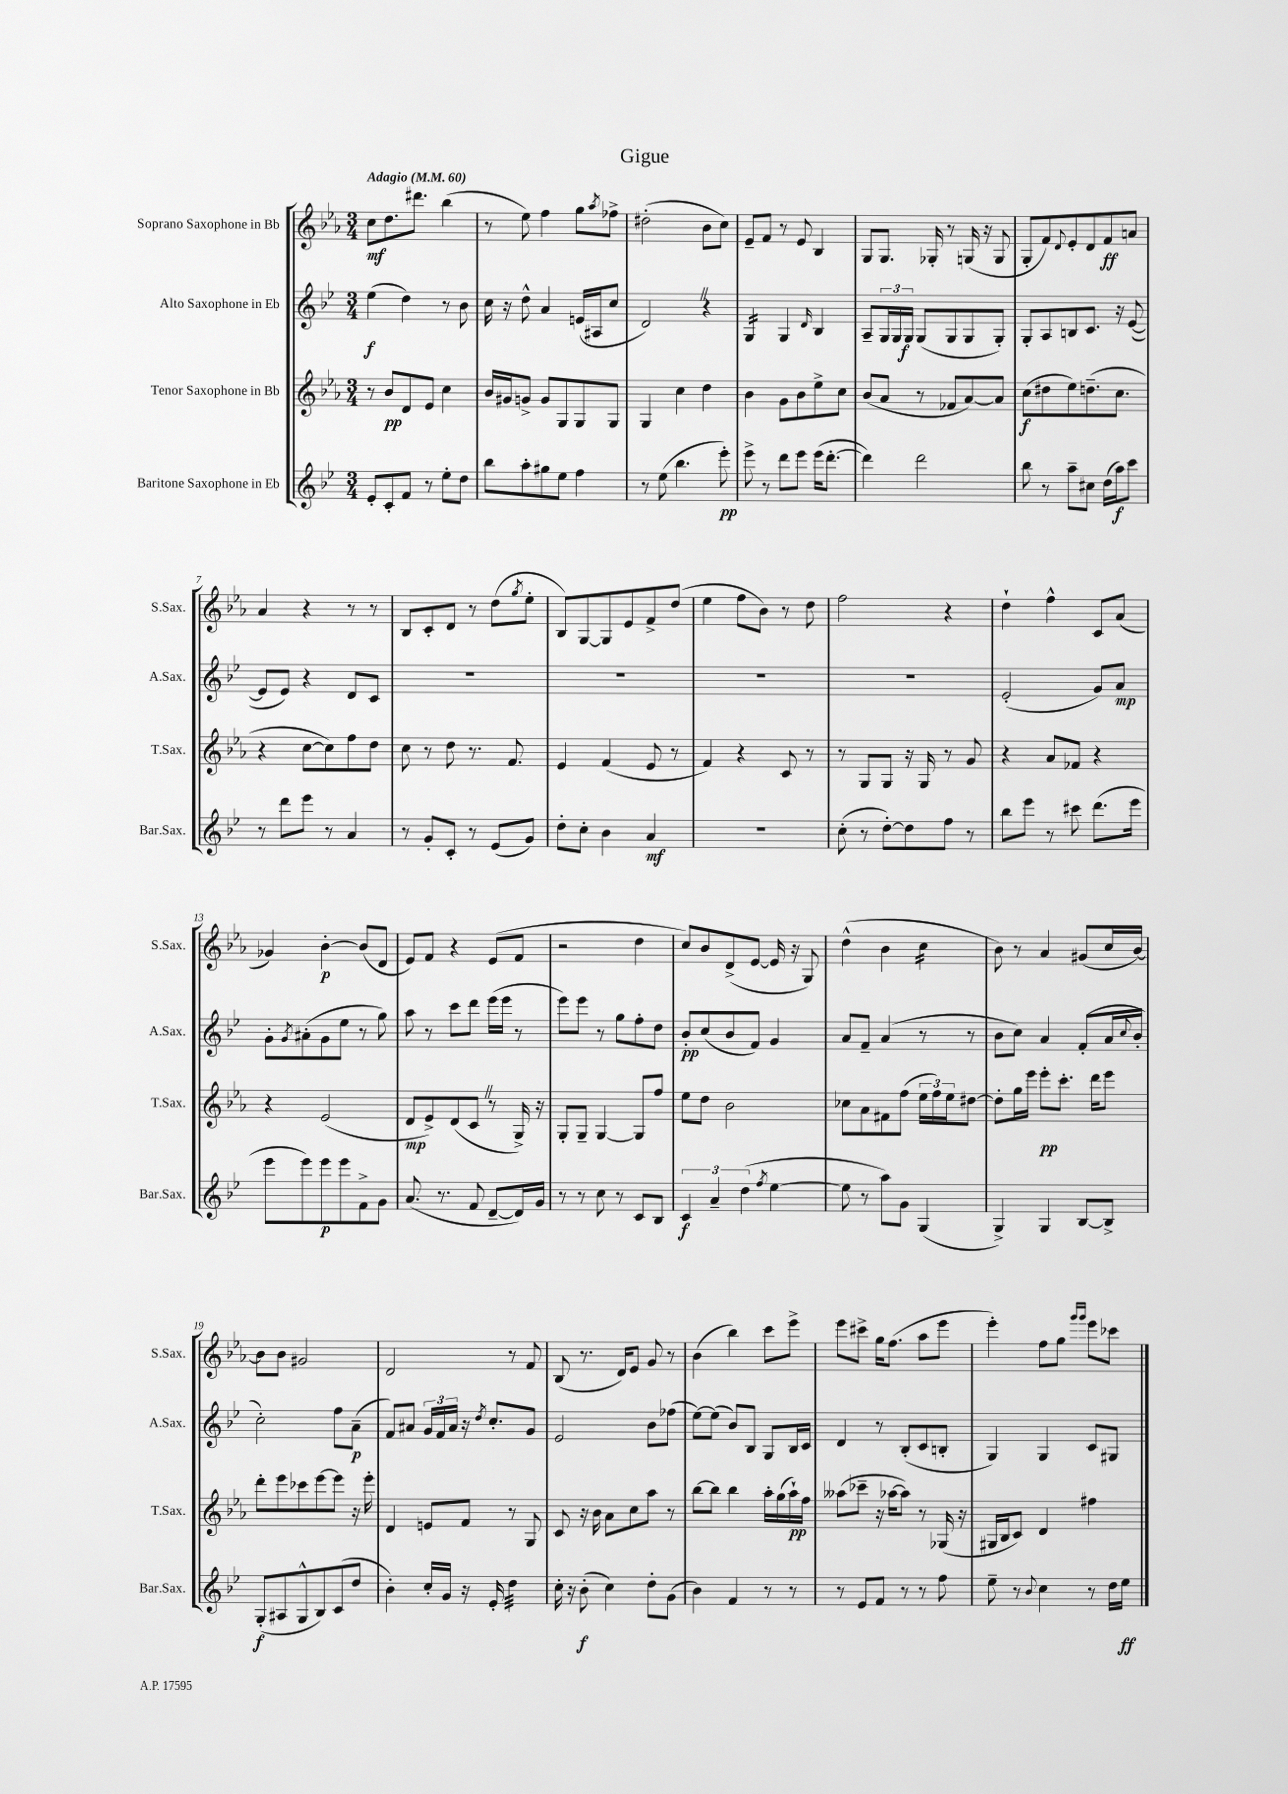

**kern	**kern	**kern	**kern
*staff4	*staff3	*staff2	*staff1
*clefG2	*clefG2	*clefG2	*clefG2
*k[b-e-]	*k[b-e-a-]	*k[b-e-]	*k[b-e-a-]
*M3/4	*M3/4	*M3/4	*M3/4
*MM60	*MM60	*MM60	*MM60
8e-'	8r	(4ee-	8cc
8c'	8b-	.	8.dd
8f	8d	4dd)	.
.	.	.	8.ddd#
8r	8e-	.	.
8ee-'	4cc	8r	(4bb-
8dd	.	8b-	.
=	=	=	=
8bb-	16b-	16cc	8r
.	16g#	16r	.
8aa'	8g^	8dd^^	8ee-)
8gg#	8g	4a	4ff
8ee-	8G	.	.
4ff	8G	(16e	8gg
.	.	16A#	.
.	.	.	8qaa-
.	8G	8cc	8ff-^
=	=	=	=
8r	4G	2d)	(2dd#'
(8ee-	.	.	.
4.bb-	4cc	.	.
.	4dd	4r	8b-
8eee-')	.	.	8cc)
=	=	=	=
8eee-^	4b-	4G	8e-~
8r	.	.	8f
8ddd	8g	4G	8r
8eee-	8b-	.	8e-
.	.	16qqd	.
(16eee-	8ee-^	4B-	4B-
[8.ddd'	.	.	.
.	8cc	.	.
=	=	=	=
4ddd])	(8b-	8A~	8G
.	8a-	24G	8.G
.	.	24G	.
.	.	24G	.
2ddd	8r	(8G	.
.	.	.	16G-'
.	8f-	8G	8r
.	[8a-)	8G	(16G
.	.	.	16r
.	8a-]	8G')	8G
=	=	=	=
8bb-	(8cc	8G'	8G'
8r	8dd#	8A	8f)
.	.	.	8qqd
8aa~	8ee-)	8B	8e-'
8cc#	(8.dd~	8.c	8d
(16dd	.	.	8f
16aa)	8.cc	16r	.
8ccc	.	([8e-	8a
=	=	=	=
8r	4r	8e-]	4a-
8ddd	.	8e-)	.
8eee-	[8cc	4r	4r
8r	8cc])	.	.
4a	8ff	8d	8r
.	8dd	8c	8r
=	=	=	=
8r	8cc	2.r	8B-
8g'	8r	.	8c'
8c'	8dd	.	8d
8r	8.r	.	8r
(8e-	.	.	(8dd
.	8.f	.	.
.	.	.	8qgg
8g)	.	.	8ee-'
=	=	=	=
8dd'	4e-	2.r	8B-)
8cc'	.	.	[8G
4b-	(4f	.	8G]
.	.	.	8e-
4a	8e-	.	8f^
.	8r	.	(8dd
=	=	=	=
2.r	4f)	2.r	4ee-
.	4r	.	8ff
.	.	.	8b-)
.	8c	.	8r
.	8r	.	8dd
=	=	=	=
(8cc'	8r	2.r	2ff
8r	8G	.	.
[8dd')	8G	.	.
8dd]	16r	.	.
.	16G	.	.
8ff	8r	.	4r
8r	8g	.	.
=	=	=	=
8bb-	4r	(2e-'	4dd`
8eee-	.	.	.
8r	8a-	.	4ff^^
8ccc#	8f-	.	.
(8.ddd	4r	8g)	8c
.	.	8a	(8a-
16eee-	.	.	.
=	=	=	=
8eee-	4r	8g'	4g-)
.	.	8qg	.
8eee-)	.	(8a#'	.
8eee-	(2e-	8g	[4b-'
8eee-	.	8ee-	.
8f^	.	8r	(8b-]
8g	.	8gg)	8d
=	=	=	=
(8.a	8d	8aa	8e-)
.	8e-^)	8r	8f
8.r	.	.	.
.	(8d	8ccc	4r
8f	8c	8ddd	.
[8d~	8r	(16eee-	(8e-
.	.	16eee-	.
16d])	16G^)	8r	8f
16g	16r	.	.
=	=	=	=
8r	8G'	8eee-)	2r
8r	8G~	8eee-	.
8cc	[4G	8r	.
8r	.	8gg	.
8c	8G]	8ff'	4dd
8B-	8ff	8dd	.
=	=	=	=
6c	8ee-	8b-'	8cc)
.	8dd	(8cc	8b-
6a~	.	.	.
.	2b-	8b-	(8d^
(6dd	.	.	.
.	.	8f)	[8e-
8qff	.	.	.
[4ee-	.	4g	16e-]
.	.	.	16r
.	.	.	8G)
=	=	=	=
8ee-]	8cc-	8a	(4dd^^
8r	8a-	8f~	.
8aa)	8f#	(4a	4b-
8g	(8ff	.	.
(4G	24ee-	8r	4cc
.	24ff)	.	.
.	24ee-	.	.
.	[8dd#	8r	.
=	=	=	=
4G^)	8dd#']	8b-	8b-)
.	16gg	8cc)	8r
.	16eee-	.	.
4G	8eee-'	4a	4a-
.	8.ccc'	.	.
[8B-	.	(8f'	(8g#
.	16ddd	.	.
8B-^]	8eee-	16a	16cc
.	.	8qqcc	.
.	.	16b-'	[16b-)
=	=	=	=
(8G'	8ddd'	2cc')	8b-]
8A#	8eee-	.	8b-
8G^^	8ccc-	.	2g#
8B-)	[8eee-	.	.
(8c	8eee-]	8ff	.
8dd	16r	(8a~	.
.	16eee-'	.	.
=	=	=	=
4b-')	4d	8f)	2d
.	.	8a#	.
16cc'	8e	24g	.
.	.	24f	.
16g	.	.	.
.	.	24a#	.
16r	8f	16r	.
.	.	8qdd	.
16e-'	.	8.cc'	.
4dd	8r	.	8r
.	8G	8g	8f
=	=	=	=
16cc'	8c	2e-	(8B-
16r	.	.	.
(8b-'	16r	.	8.r
.	16b-	.	.
4cc)	8a-	.	.
.	.	.	16d)
.	8cc	.	8e-
8dd'	8aa-	8b-	8g
(8g	8r	(8ff-	8r
=	=	=	=
4b-)	[8bb-	[8ee-)	(4b-
.	8bb-]	(8ee-]	.
4f	4bb-	8b-)	4bb-)
.	.	8B-	.
8r	16aa-'	8G	8ccc
.	(16gg	.	.
8r	16aa-`)	16B-	8eee-^
.	16ff	16c	.
=	=	=	=
8r	(8aa--	4d	8eee-
8e-	8ccc-~	.	8ccc#^
8f	16r	8r	16gg
.	[16aa-	.	(8.ff
8r	8aa-])	(8B-'	.
8r	8r	8c	8aa-
8ff	(16G-	8B'	8eee-
.	16r	.	.
=	=	=	=
8ee-~	16G#	4G)	4eee-')
.	16B-	.	.
8r	8c)	.	.
8qqb-	.	.	.
4cc	4d	4G	8ff
.	.	.	8gg
.	.	.	16qqggg
.	.	.	16qqggg
8r	4ff#	8c	8eee-
16dd	.	8G#	8ccc-
16ee-	.	.	.
==	==	==	==
*-	*-	*-	*-
